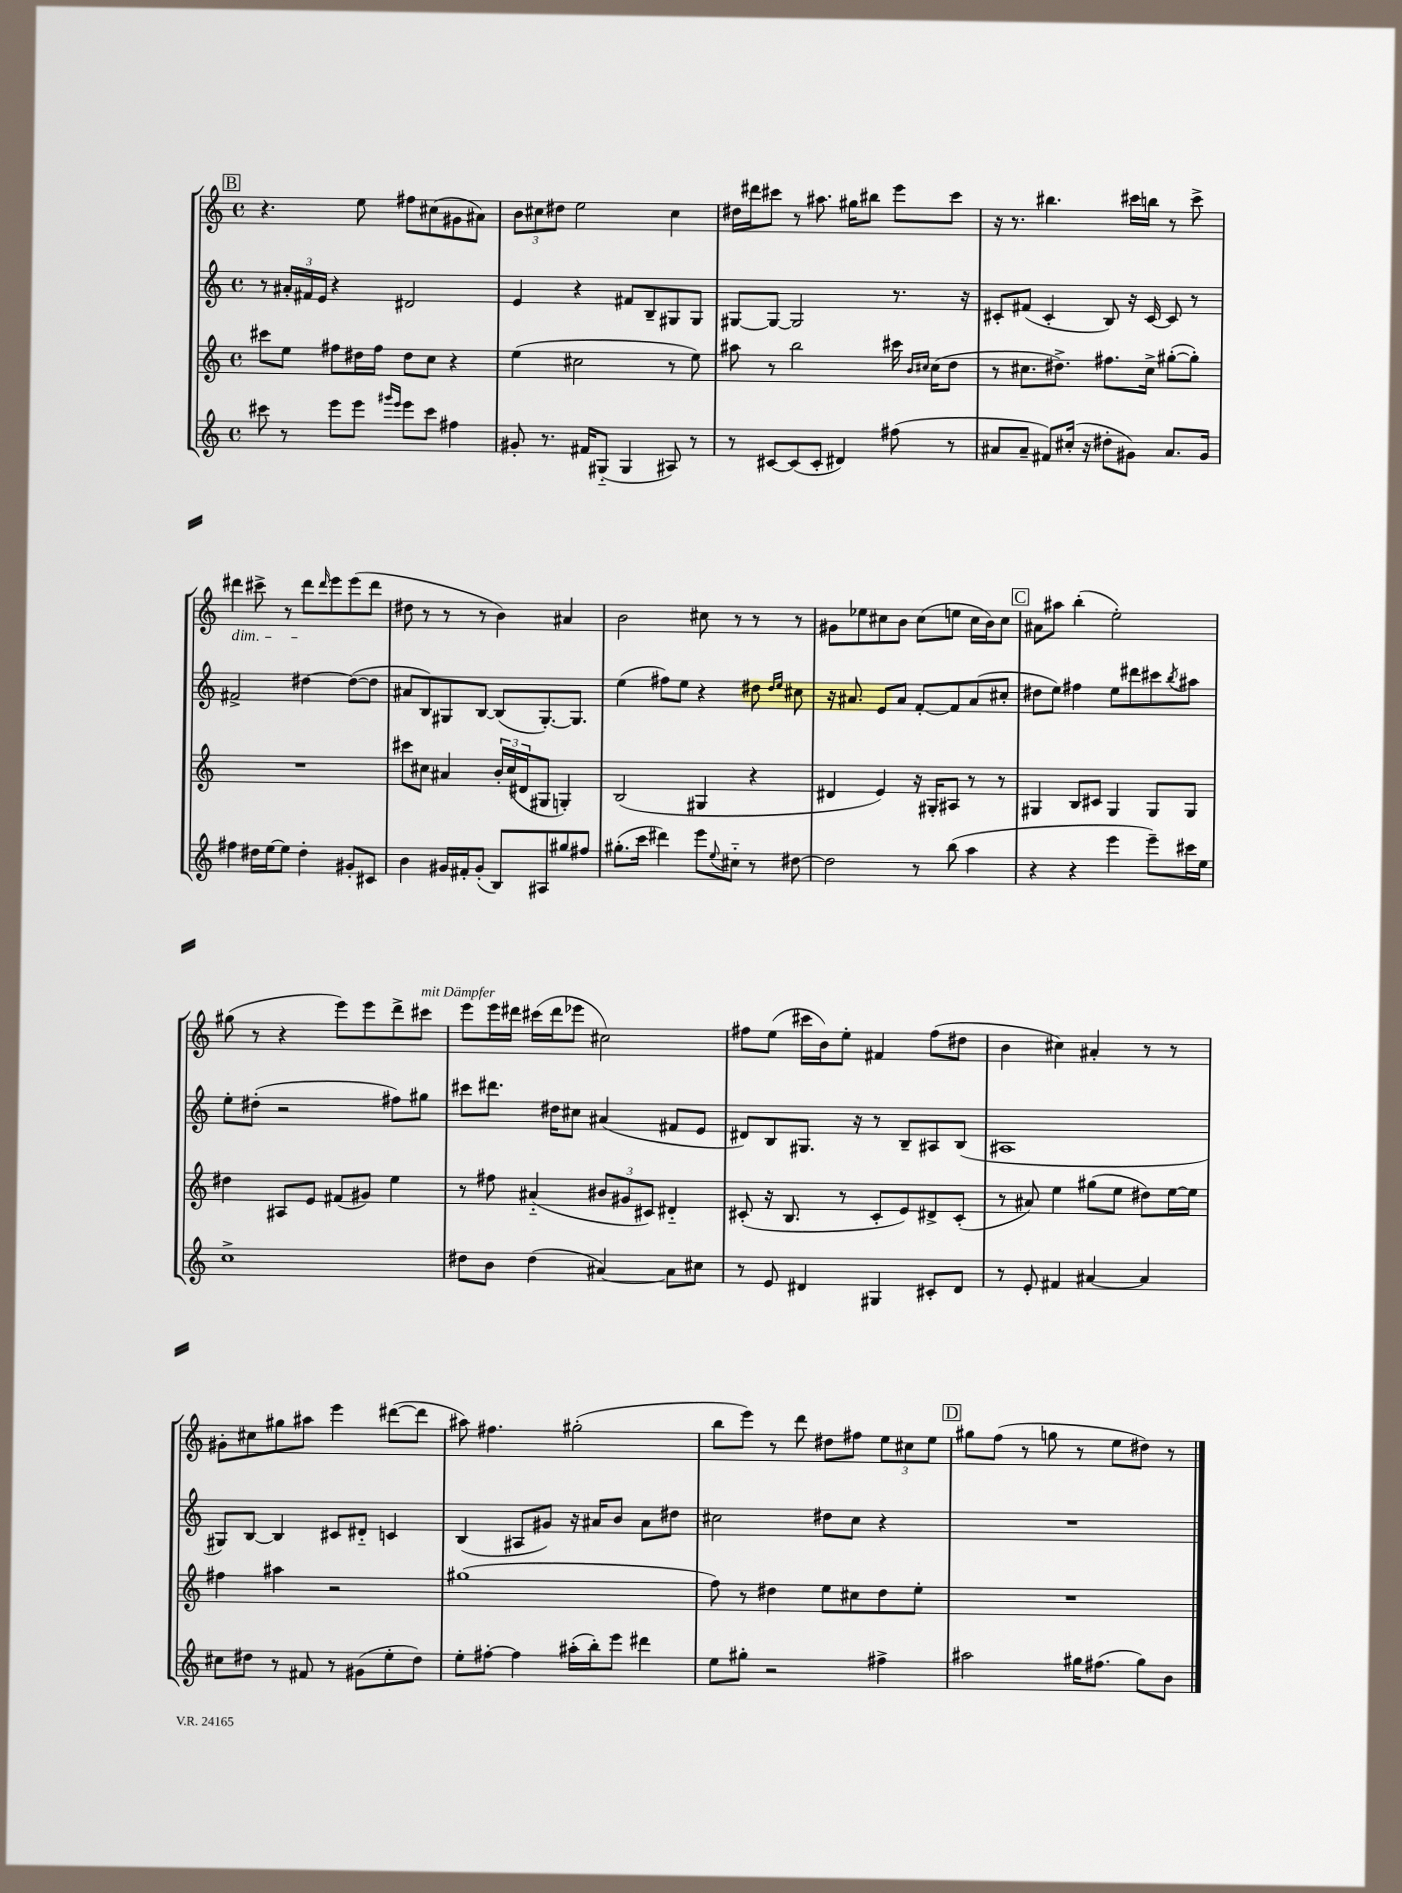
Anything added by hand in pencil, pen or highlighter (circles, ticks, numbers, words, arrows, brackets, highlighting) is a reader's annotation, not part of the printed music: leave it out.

**kern	**kern	**kern	**kern
*staff4	*staff3	*staff2	*staff1
*clefG2	*clefG2	*clefG2	*clefG2
*k[]	*k[]	*k[]	*k[]
*M4/4	*M4/4	*M4/4	*M4/4
*met(c)	*met(c)	*met(c)	*met(c)
8ccc#	8ccc#	8r	4.r
8r	8ee	24a#'	.
.	.	24f#	.
.	.	24e	.
8eee	8ff#	4r	.
8eee	16dd#	.	8ee
.	16ff#	.	.
16qqggg#	.	.	.
16qqeee	.	.	.
8eee	8dd#	2d#	8ff#
8ccc#	8cc	.	(8cc#
4ff#	4r	.	8g#
.	.	.	8a#)
=	=	=	=
8g#'	(4ee	4e	12b
.	.	.	12cc#
8.r	.	.	.
.	.	.	12dd#
.	2cc#	4r	2ee
16f#	.	.	.
(8G#'~	.	.	.
4G#	.	8f#	.
.	.	8B~	.
8A#)	8r	8G#	4cc#
8r	8ee)	8G#	.
=	=	=	=
8r	8aa#	[8G#	16dd#
.	.	.	16ddd#
[8c#	8r	8G#_	8ccc#
(8c#]	2bb	2G#]	8r
8c#'	.	.	8.aa#
4d#)	.	.	.
.	.	.	16gg#
.	.	.	8bb#
(8ff#	16ccc#	8.r	8eee
.	16qqb	.	.
.	16qqcc#	.	.
.	(16cc#	.	.
8r	8dd	.	8ccc#
.	.	16r	.
=	=	=	=
8a#	8r	8c#'	16r
.	.	.	8.r
8a#~	8.cc#	(8f#	.
8f#)	.	4c#'	4.bb#
.	8.dd#^)	.	.
(16cc#'	.	.	.
16r	.	.	.
8dd#'	8.ff#	8B)	.
8g#)	.	16r	16ccc#
.	16cc#^	[16c#	16bb
8.a#	([8gg#'	8c#]	8r
.	8gg#'])	8r	8ccc#^
16g#	.	.	.
=	=	=	=
4ff#	1r	2f#^	4ddd#
16dd#	.	.	8ccc#^
[16ee	.	.	.
8ee]	.	.	8r
4dd#'	.	[4dd#	8ddd#
.	.	.	16qqddd#
.	.	.	8eee
8g#'	.	(8dd#_	(8eee
8c#	.	8dd#]	8ddd#
=	=	=	=
4b	8ccc#	8a#	8dd#
.	8cc#	8B)	8r
16g#	4a#	8G#	8r
16f#'	.	.	.
(8g#'	.	[8B	8r
8B)	24b'	(8B]	4b)
.	(24cc#	.	.
.	24d#	.	.
8A#	8G#	[8.G#')	.
8gg#	4G')	.	4a#
.	.	8.G#]	.
8ff#	.	.	.
=	=	=	=
(8.gg#'	(2B	(4ee	2b
16ccc	.	.	.
4ddd#)	.	8ff#)	.
.	.	8ee	.
8eee	4G#	4r	8cc#
8qqee	.	.	.
8cc#'~	.	.	8r
8r	4r	8dd#	8r
.	.	16qqdd#	.
.	.	16qqee	.
[8dd#	.	8cc#	8r
=	=	=	=
2dd#]	4d#	16r	8g#
.	.	8.a#	.
.	.	.	8ee-
.	4e)	8e	8cc#
.	.	8a#	8b
8r	16r	[8f'	(8cc#
.	16G#'	.	.
(8bb	8A#	8f]	8ee
4aa	8r	(8a#	16cc#
.	.	.	16b)
.	8r	8cc#'	8cc#
=	=	=	=
4r	4G#	8dd#	8a#
.	.	8ee)	8aa#
4r	8B	4ff#	(4bb'
.	8c#	.	.
4eee	4G#	8ee	2ee')
.	.	8ddd#	.
8eee~)	8G#	8ccc#	.
.	.	8qbb	.
16ccc#	8G#	8aa#	.
16ee	.	.	.
=	=	=	=
1cc^	4dd#	8ee'	(8gg#
.	.	(8dd#'	8r
.	8A#	2r	4r
.	8e	.	.
.	(8f#	.	8eee)
.	8g#)	.	8eee
.	4ee	8ff#)	8ddd^
.	.	8gg#	8ccc#
=	=	=	=
8dd#	8r	8ccc#	8eee
8b	8ff#	8.ddd#	16eee
.	.	.	16ddd#
(4dd#	(4a#'~	.	(16ccc#
.	.	16dd#	16ddd#
.	.	8cc#	8eee-
[4a#)	12b#	(4a#	2cc#)
.	12g#	.	.
.	12c#)	.	.
8a#]	4d#'~	8f#	.
8cc#	.	8e	.
=	=	=	=
8r	(8c#'	8d#)	8ff#
8e	16r	8B	(8ee
.	8.B	.	.
4d#	.	8.G#	16ccc#
.	.	.	16b)
.	8r	.	8ee'
.	.	16r	.
4G#	8c#'	8r	4f#
.	8e)	8B~	.
8c#'	8d#^	8A#	(8ff#
8d#	(8c#'	(8B	8dd#
=	=	=	=
8r	8r	1A#	4b
8e'	8a#)	.	.
4f#	4ee	.	4cc#)
[4a#	(8gg#	.	4a#'
.	8ee	.	.
4a#]	8dd#)	.	8r
.	[16ee	.	8r
.	16ee]	.	.
=	=	=	=
8cc#	4ff#	8G#)	8g#'
8dd#	.	[8B	8cc#
8r	4aa#	4B]	8gg#
8f#	.	.	8aa#
8r	2r	8c#	4eee
(8g#	.	8d#'~	.
8ee'	.	4c	([8ddd#
8dd#)	.	.	8ddd#]
=	=	=	=
8ee'	(1gg#	(4B	8aa#)
[8ff#'	.	.	4.ff#
4ff#]	.	8A#	.
.	.	8g#)	.
(16aa#'	.	16r	(2gg#'
16bb')	.	16a#	.
8eee	.	8b	.
4ddd#	.	8a#	.
.	.	8dd#	.
=	=	=	=
8ee	8ff)	2cc#	8bb
8gg#'	8r	.	8eee)
2r	4dd#	.	8r
.	.	.	8ddd
.	8ee	8dd#	8dd#
.	8cc#	8cc#	8ff#
4ff#^	8dd#	4r	12ee
.	.	.	12cc#
.	8ee'	.	.
.	.	.	12ee
=	=	=	=
2aa#	1r	1r	8gg#
.	.	.	(8ff
.	.	.	8r
.	.	.	8gg
16gg#	.	.	8r
(8.ff#	.	.	.
.	.	.	8ee
8gg#)	.	.	8dd#)
8b	.	.	8r
==	==	==	==
*-	*-	*-	*-
